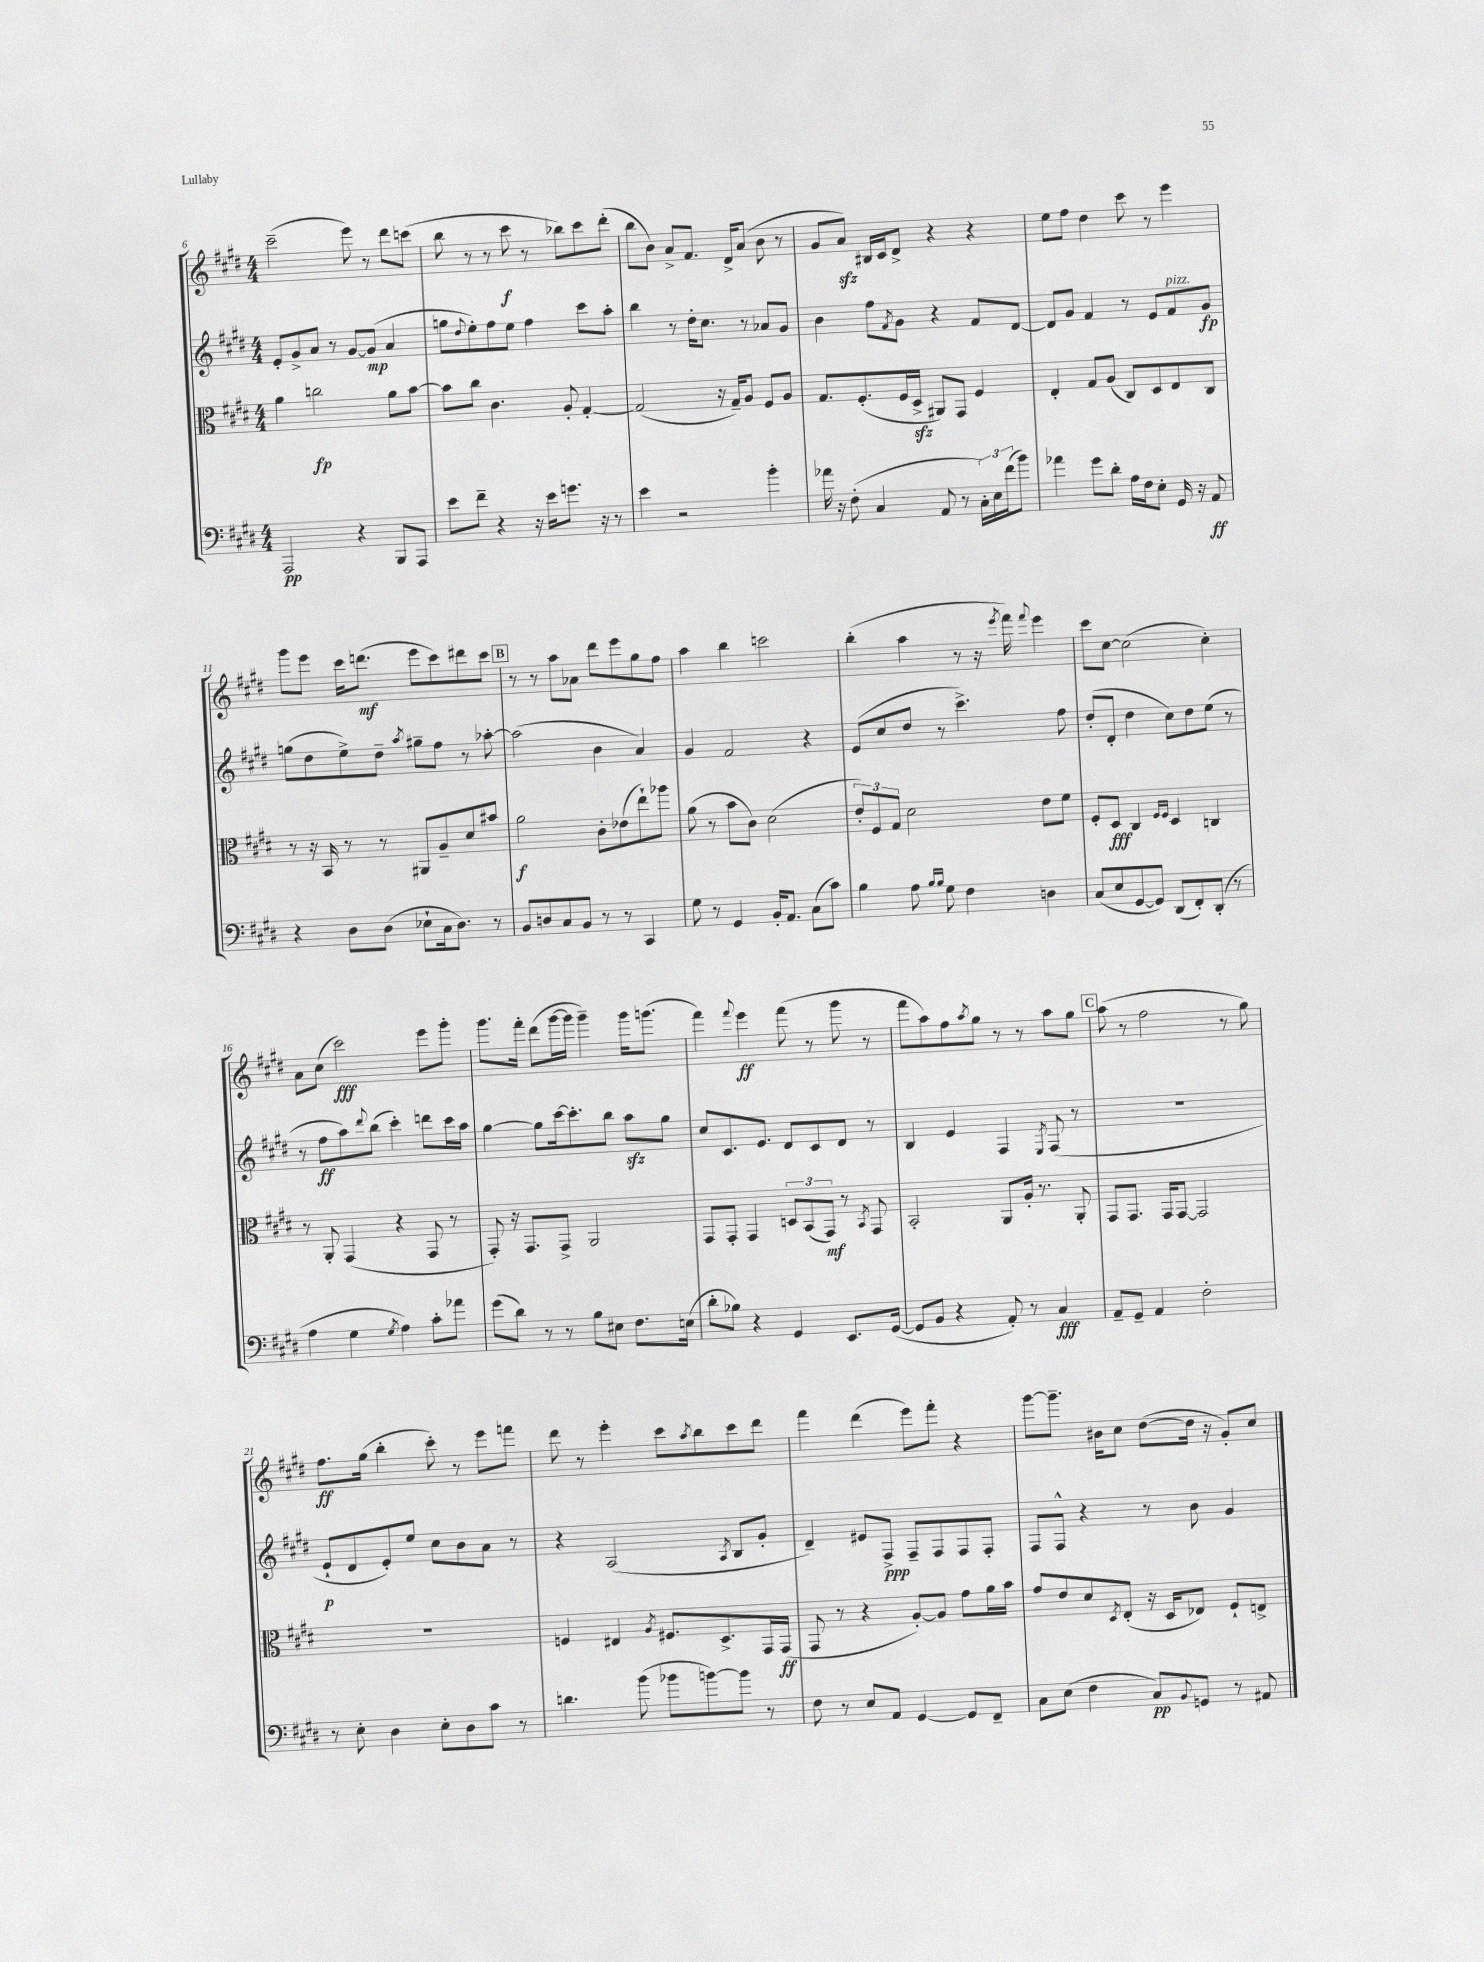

**kern	**dynam	**kern	**dynam	**kern	**dynam	**kern	**dynam
*part4	*part4	*part3	*part3	*part2	*part2	*part1	*part1
*staff4	*staff4	*staff3	*staff3	*staff2	*staff2	*staff1	*staff1
*clefF4	*	*clefC3	*	*clefG2	*	*clefG2	*
*k[f#c#g#d#]	*	*k[f#c#g#d#]	*	*k[f#c#g#d#]	*	*k[f#c#g#d#]	*
*M4/4	*	*M4/4	*	*M4/4	*	*M4/4	*
=6	=6	=6	=6	=6	=6	=6	=6
2AAA/	pp	4a\	.	8e'/L	.	(2ccc#~\	.
.	.	.	.	8g#^/	.	.	.
.	.	2ccn\	fp	8a/J	.	.	.
.	.	.	.	8r	.	.	.
4r	.	.	.	[8g#/L	.	8eee\)	.
.	.	.	.	(8g#/J]	mp	8r	.
8BBB/L	.	8a\L	.	4a/	.	8ddd#\L	.
8AAA/J	.	[8b\J	.	.	.	(8cccn\J	.
=7	=7	=7	=7	=7	=7	=7	=7
8e\L	.	8b\L]	.	8ggn\L	.	8bb\	.
.	.	.	.	8qqdd#/	.	.	.
8f#~\J	.	8cc#\J	.	8ee'\)	.	8r	.
4r	.	4.c#\	.	8ff#\	.	8r	.
.	.	.	.	8ee\J	.	8ccc#\	f
16r	.	.	.	4ff#\	.	8r	.
16e\KL	.	.	.	.	.	.	.
8.gn\J	.	8A'/	.	.	.	8bb-X\L)	.
.	.	[4G#'/	.	8ccc#\L	.	8ccc#\	.
16r	.	.	.	.	.	.	.
8r	.	.	.	8aa'\J	.	(8ddd#'\J	.
=8	=8	=8	=8	=8	=8	=8	=8
4e\	.	(2G#/]	.	4bb\	.	8bb\L	.
.	.	.	.	.	.	8b\J)	.
2r	.	.	.	8r	.	8a^/L	.
.	.	.	.	16dd#'\KL	.	8.f#/J	.
.	.	.	.	8.cc#\J	.	.	.
.	.	16r	.	.	.	.	.
.	.	16G#~/KL)	.	.	.	16d#^/KL	.
.	.	8A/J	.	8r	.	(8a/J	.
4b'\	.	8F#/L	.	8a-X/L	.	8b\	.
.	.	8A/J	.	8g#/J	.	8r	.
=9	=9	=9	=9	=9	=9	=9	=9
16a-X\	.	8.G#/L	.	4b\	.	8g#/L	.
16r	.	.	.	.	.	.	.
(8F#'\	.	.	.	.	.	8azz/J)	.
.	.	(8.F#'/	.	.	.	.	.
4C#/	.	.	.	8ff#\L	.	16B#X/LL	.
.	.	.	.	.	.	16c#/J	.
.	.	.	.	8qf#/	.	.	.
.	.	16F#/L	.	8g#\J	.	8d#^/J	.
.	.	16D#zz^/JJ	.	.	.	.	.
8AA/	.	8AA#X/L)	.	4r	.	4r	.
8r	.	8GG#/J	.	.	.	.	.
24C#'\LL)	.	4F#/	.	8f#/L	.	4r	.
24E\	.	.	.	.	.	.	.
(24f#\J	.	.	.	.	.	.	.
8b\J)	.	.	.	[8d#/J	.	.	.
=10	=10	=10	=10	=10	=10	=10	=10
4a-X\	.	4E'/	.	8d#/L]	.	8ee\L	.
.	.	.	.	8g#/J	.	8ff#\J	.
8g#\L	.	8G#/L	.	4f#/	.	4dd#\	.
8d#'\J	.	(8A/J	.	.	.	.	.
16A\LL	.	8C#/L)	.	8r	.	8ccc#\	.
16F#\J	.	.	.	.	.	.	.
8E'\J	.	8D#/	.	8e/L	.	8r	.
!	!	!	!	!LO:TX:a:i:t=pizz.	!	!	!
16GG#/	.	8E/	.	8f#/	.	4eee\	.
16r	.	.	.	.	.	.	.
8AA/	ff	8C#/J	.	8g#/J	fp	.	.
!!LO:LB:g=z
=11	=11	=11	=11	=11	=11	=11	=11
4r	.	8r	.	(8ggn\L	.	8ggg#\L	.
.	.	16r	.	8dd#\	.	8eee\J	.
.	.	16BB/	.	.	.	.	.
8D#\L	.	8r	.	8ee^\)	.	16ccc#\KL	.
.	.	.	.	.	.	(8.dddn\J	mf
(8D#\J	.	8r	.	8dd#~\J	.	.	.
.	.	.	.	8qaa/	.	.	.
8E-X`\L	.	8AA#X/L	.	8gg#X~\L	.	8eee\L	.
16C#\k	.	8A~/	.	8ff#\J	.	8ccc#\)	.
8.D#\J)	.	.	.	.	.	.	.
.	.	8d#/	.	8r	.	8ddd#X\	.
8r	.	8b#X/J	.	[8aa-X'\	.	8ccc#\J	.
!!LO:REH:place=s1:t=B
=12	=12	=12	=12	=12	=12	=12	=12
8BB/L	.	2a\	f	(2aa-\]	.	8r	.
8Dn/	.	.	.	.	.	8r	.
8C#/	.	.	.	.	.	8aa\L	.
8BB/J	.	.	.	.	.	8a-X\J	.
8r	.	8c#'\L	.	4b\	.	8ddd#\L	.
8r	.	(8e-X\	.	.	.	8eee\	.
4CC#/	.	8ee`\)	.	4a/)	.	8gg#\	.
.	.	8aa-X\J	.	.	.	8ff#\J	.
=13	=13	=13	=13	=13	=13	=13	=13
8G#\	.	(8a\	.	4g#/	.	4aa\	.
8r	.	8r	.	.	.	.	.
4GG#/	.	8b\L	.	2f#/	.	4bb\	.
.	.	8c#\J)	.	.	.	.	.
16BB'/KL	.	(2d#\	.	.	.	2cccn\	.
8.AA/J	.	.	.	.	.	.	.
(8C#\L	.	.	.	4r	.	.	.
8c#\J)	.	.	.	.	.	.	.
=14	=14	=14	=14	=14	=14	=14	=14
4B\	.	12e'/L)	.	(8e/L	.	(4bb'\	.
.	.	12F#/	.	.	.	.	.
.	.	.	.	8cc#/	.	.	.
.	.	12G#/J	.	.	.	.	.
8A\	.	2d#\	.	8dd#/J	.	4aa\	.
16qqB/LL	.	.	.	.	.	.	.
16qqB/JJ	.	.	.	.	.	.	.
8G#\	.	.	.	8r	.	.	.
4F#\	.	.	.	4.ccc#^\)	.	8r	.
.	.	.	.	.	.	16r	.
.	.	.	.	.	.	8qeee/	.
.	.	.	.	.	.	16fff#\)	.
.	.	.	.	.	.	8qqfff#/	.
4Dn\	.	8e\L	.	.	.	4eee\	.
.	.	8f#\J	.	8ff#\	.	.	.
=15	=15	=15	=15	=15	=15	=15	=15
(8C#/L	.	8F#'/L	.	(8dd#'/L	.	8ccc#\L	.
8E/	.	8D#/J	fff	8d#'/J	.	[8cc#\J	.
[8GG#/	.	4C#/	.	4dd#\	.	(2cc#\]	.
8GG#/J])	.	.	.	.	.	.	.
.	.	16qqF#/LL	.	.	.	.	.
.	.	16qqF#/JJ	.	.	.	.	.
(8DD#/L	.	4D#/	.	8cc#\L)	.	.	.
8FF#'/)	.	.	.	8dd#\	.	.	.
(8DD#'/J	.	4Cn/	.	(8ee\J	.	4cc#'\)	.
8r	.	.	.	8r	.	.	.
!!LO:LB:g=z
=16	=16	=16	=16	=16	=16	=16	=16
4A\	.	8r	.	8r	.	8a\L	.
.	.	8AA'/	.	8ff#\L	ff	(8cc#\J	.
4G#\	.	(4GG#/	.	8aa\)	.	2ccc#\)	fff
.	.	.	.	8qqddd#/	.	.	.
.	.	.	.	(8bb\J	.	.	.
8qG#/	.	.	.	.	.	.	.
4A\)	.	4r	.	4ccc#'\)	.	.	.
8c#'\L	.	8GG#/	.	8dddn\L	.	8eee\L	.
8a-X\J	.	8r	.	16ccc#\L	.	8ggg#'\J	.
.	.	.	.	16aa\JJ	.	.	.
=17	=17	=17	=17	=17	=17	=17	=17
(8g#\L	.	8GG#'/)	.	[4gg#\	.	8.ggg#\L	.
8d#\J)	.	16r	.	.	.	.	.
.	.	8.GG#/L	.	.	.	16fff#'\Jk	.
8r	.	.	.	8gg#\L]	.	(8ddd#\L	.
8r	.	8GG#^/J	.	[16ccc#\k	.	[16ggg#\L	.
.	.	.	.	8.ccc#'\]	.	16ggg#\JJ]	.
8B\L	.	2AA/	.	.	.	4ggg#~\)	.
8E#X\J	.	.	.	8bb\J	.	.	.
8.F#\L	.	.	.	8aazz\L	.	16ggg#\KL	.
.	.	.	.	.	.	(8.gggn\J	.
.	.	.	.	8gg#\J	.	.	.
(16En\Jk	.	.	.	.	.	.	.
=18	=18	=18	=18	=18	=18	=18	=18
8d#'\L	.	8GG#/L	.	8cc#/L	.	4fff#\)	.
8B-X\J)	.	8GG#'/J	.	8.c#/	.	.	.
.	.	.	.	.	.	8qqfff#/	.
4r	.	4GG#/	.	.	.	4eee\	ff
.	.	.	.	8.e/J	.	.	.
4GG#/	.	12Dn/L	.	8d#/L	.	(8fff#\	.
.	.	(12BB/	.	.	.	.	.
.	.	.	.	8c#/	.	8r	.
.	.	12GG#/J)	mf	.	.	.	.
8.EE/L	.	8r	.	8d#/J	.	8ggg#\	.
.	.	8qBB/	.	.	.	.	.
.	.	8GG#/	.	8r	.	8r	.
([16GG#/Jk	.	.	.	.	.	.	.
=19	=19	=19	=19	=19	=19	=19	=19
8GG#/L]	.	2BB'/	.	4B/	.	8fff#\L	.
8BB/J	.	.	.	.	.	8aa\)	.
4r	.	.	.	4e/	.	8ff#\	.
.	.	.	.	.	.	8qaa/	.
.	.	.	.	.	.	8gg#\J	.
8AA'/)	.	8AA/L	.	4F#/	.	8r	.
8r	.	16A'/Jk	.	.	.	8r	.
.	.	8.r	.	.	.	.	.
.	.	.	.	8qE/	.	.	.
4C#/	fff	.	.	(8F#/	.	8aa\L	.
.	.	8AA'/	.	8r	.	8gg#\J	.
!!LO:REH:place=s1:t=C
=20	=20	=20	=20	=20	=20	=20	=20
8AA~/L	.	8GG#/L	.	1r	.	(8aa\	.
8GG#~/J	.	8.GG#/J	.	.	.	8r	.
4AA/	.	.	.	.	.	2ff#\	.
.	.	16GG#/KL	.	.	.	.	.
.	.	[8GG#/J	.	.	.	.	.
2F#'\	.	2GG#/]	.	.	.	.	.
.	.	.	.	.	.	8r	.
.	.	.	.	.	.	8gg#\)	.
!!LO:LB:g=z
=21	=21	=21	=21	=21	=21	=21	=21
8r	.	1r	.	8e`/L	p	8.ff#\L	ff
8E'\	.	.	.	8d#/	.	.	.
.	.	.	.	.	.	(16gg#\Jk	.
4D#\	.	.	.	8e'/)	.	4bb'\	.
.	.	.	.	8ee/J	.	.	.
8E'\L	.	.	.	8cc#\L	.	8ccc#'\)	.
8D#\	.	.	.	8b\	.	8r	.
8c#\J	.	.	.	8a\J	.	8eee\L	.
8r	.	.	.	8r	.	8fffn\J	.
=22	=22	=22	=22	=22	=22	=22	=22
4.dn\	.	4Fn/	.	4r	.	8ddd#\	.
.	.	.	.	.	.	8r	.
.	.	4E#X/	.	(2A/	.	4eee'\	.
(8b\	.	.	.	.	.	.	.
.	.	8qA/	.	.	.	.	.
8b-X\L	.	8.F#X/L	.	.	.	8ccc#\L	.
.	.	.	.	.	.	8qaa/	.
[8bn\)	.	.	.	.	.	8bb\	.
.	.	8.D#^/	.	.	.	.	.
.	.	.	.	8qA/	.	.	.
8b\J]	.	.	.	8B/L	.	8ccc#\	.
8r	.	16GG#/L	.	8g#'/J	.	8ddd#\J	.
.	.	(16GG#/JJ	ff	.	.	.	.
=23	=23	=23	=23	=23	=23	=23	=23
8F#\	.	8GG#/	.	4d#~/)	.	4fff#\	.
8r	.	8r	.	.	.	.	.
8E/L	.	4r	.	8e#X/L	.	(4ddd#\	.
8AA/J	.	.	.	8F#^/J	ppp	.	.
[4GG#/	.	[8A'/L)	.	8F#~/L	.	8eee\L)	.
.	.	8A/J]	.	8F#/	.	8fff#'\J	.
8GG#/L]	.	8g#\L	.	8F#/	.	4r	.
8FF#~/J	.	16a\L	.	8F#'/J	.	.	.
.	.	16b\JJ	.	.	.	.	.
=24	=24	=24	=24	=24	=24	=24	=24
8C#\L	.	8g#/L	.	8F#/L	.	[8ggg#\L	.
(8E\J	.	8e/	.	8F#^^/J	.	8.ggg#~\J]	.
4F#\	.	8d#/	.	4r	.	.	.
.	.	.	.	.	.	16b#X\KL	.
.	.	8qD#/	.	.	.	.	.
.	.	(8E'/J	.	.	.	8cc#\J	.
8C#/L)	pp	16r	.	8r	.	([8dd#\L	.
.	.	16D#/KL	.	.	.	.	.
8qqBB/	.	.	.	.	.	.	.
8GGn/J	.	8E-X/J)	.	8b\	.	16dd#\Jk]	.
.	.	.	.	.	.	16r	.
8r	.	8F#`/L	.	4g#/	.	8g#'/L)	.
8AA#X/	.	8En^/J	.	.	.	8cc#/J	.
==	==	==	==	==	==	==	==
*-	*-	*-	*-	*-	*-	*-	*-
